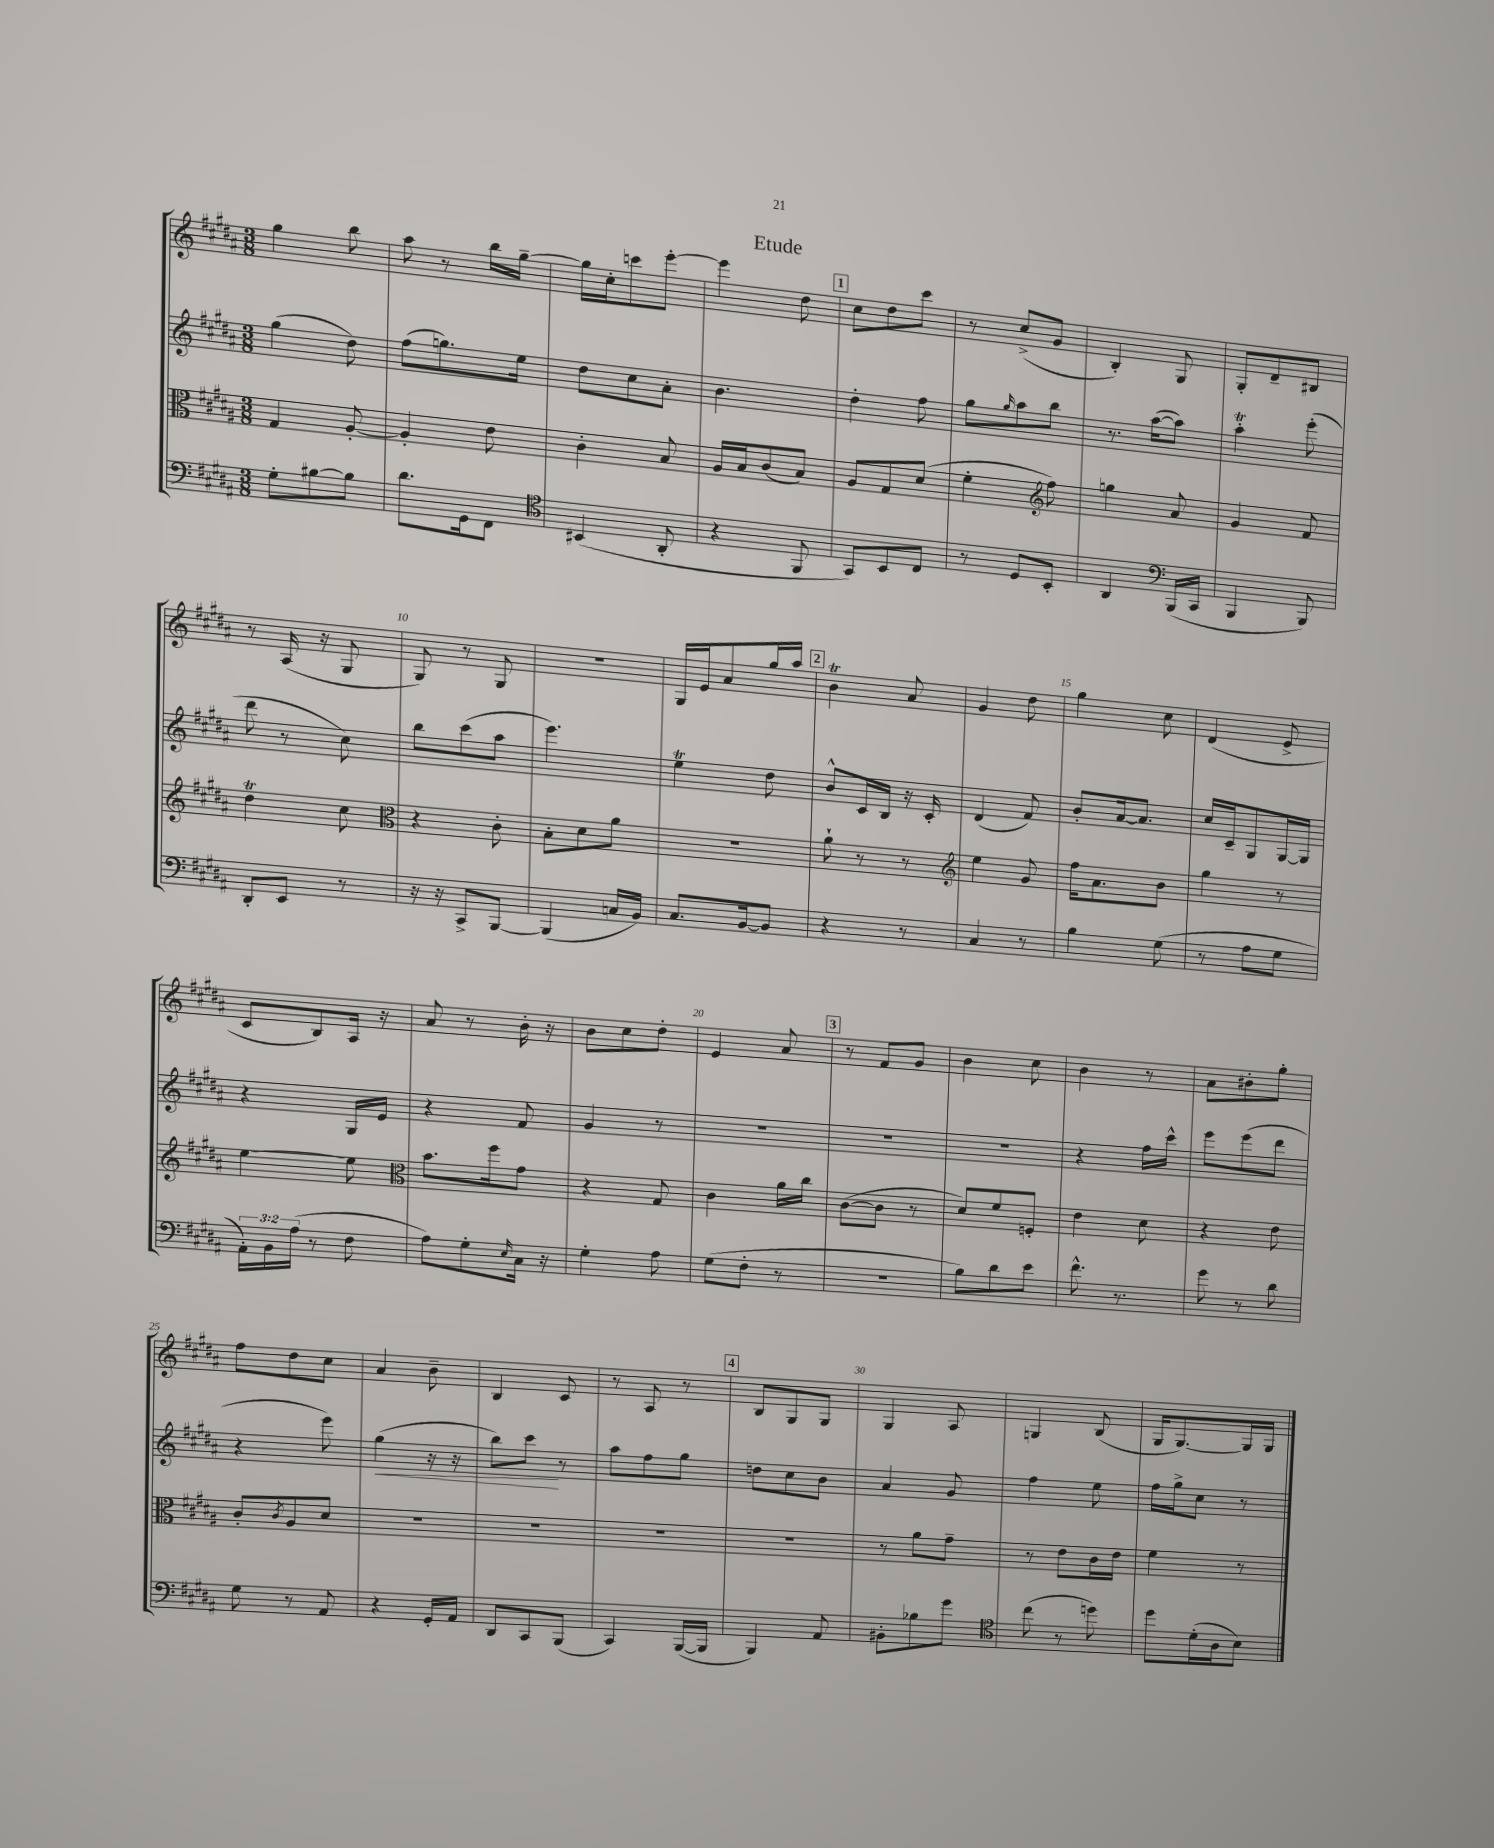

**kern	**kern	**kern	**kern
*staff4	*staff3	*staff2	*staff1
*clefF4	*clefC3	*clefG2	*clefG2
*k[f#c#g#d#a#]	*k[f#c#g#d#a#]	*k[f#c#g#d#a#]	*k[f#c#g#d#a#]
*M3/8	*M3/8	*M3/8	*M3/8
8G#'	4G#	(4gg#	4gg#
[8B#	.	.	.
8B#]	[8A#'	8dd#)	8bb
=	=	=	=
8.d#	4A#']	(8ff#	8aa#
.	.	8.gg)	8r
16GG#	.	.	.
8FF#	8e	.	16bb
.	.	16ee	[16gg#~
=	=	=	=
*clefC4	*	*	*
(4BB#	4c#'	8dd#	16gg#]
.	.	.	16cc#'
.	.	8cc#	8ccc
8AA#'	8B	8a#'	[8eee'
=	=	=	=
4r	16A#	4.b	4eee]
.	16B	.	.
.	(8c#	.	.
8FF#	8B)	.	8dd#
=	=	=	=
8GG#)	8A#	4dd#'	8cc#
8BB	8G#	.	8dd#
8C#	(8d#	8ff#	8ccc#
=	=	=	=
8r	4f#'	8gg#	8r
.	.	16qqgg#	.
8D#	.	8aa#	(8cc#^
*	*clefG2	*	*
8BB'	8ff#)	8bb	8g#
=	=	=	=
4AA#	4gg	8.r	4B')
.	.	([16aa#	.
*clefF4	*	*	*
(16BBB	8a#	8aa#])	8G#
16CC#	.	.	.
=	=	=	=
4BBB	4g#	4aa#'	8G#'
.	.	.	8d#~
8BBB)	8f#	(8eee'	8B#
=	=	=	=
8DD#'	4dd#	8ddd#	8r
8EE	.	8r	(16A#
.	.	.	16r
8r	8cc#	8cc#)	8G#
=	=	=	=
*	*clefC3	*	*
16r	4r	8bb	8G#)
16r	.	.	.
8CC#^	.	(8ccc#	8r
[8BBB	8c#'	8aa#	8G#
=	=	=	=
(4BBB]	8B'	4.eee)	4.r
.	8d#	.	.
16C	8a#	.	.
16BB)	.	.	.
=	=	=	=
8.C#	4.r	4ee	16G#
.	.	.	16e
.	.	.	8a#
[16BB	.	.	.
8BB]	.	8dd#	16gg#
.	.	.	16aa#
=	=	=	=
4r	8a#`	8b^^	4b
.	8r	16c#	.
.	.	16B	.
8r	8r	16r	8a#
.	.	16c#'	.
=	=	=	=
*	*clefG2	*	*
4C#	4ee	(4d#	4g#
8r	8g#	8f#)	8dd#
=	=	=	=
4B	16ff#	8b'	4gg#
.	8.a#	.	.
.	.	[16a#	.
.	.	8.a#]	.
(8G#	8b	.	8cc#
=	=	=	=
8r	4gg#	16cc#	(4d#
.	.	16c#~	.
8A#	.	8G#	.
8G#	8r	[16G#	8e^
.	.	16G#]	.
=	=	=	=
24AA#')	[4ee	4r	8c#
24BB	.	.	.
(24A#	.	.	.
8r	.	.	8B)
8F#	8ee]	16G#	16A#
.	.	16e	16r
=	=	=	=
*	*clefC3	*	*
8A#)	8.b	4r	8a#
8G#'	.	.	8r
.	16ff#	.	.
16qqE	.	.	.
16C#	8g#	8f#	16b'
16r	.	.	16r
=	=	=	=
4G#'	4r	4g#	8b
.	.	.	8cc#
8A#	8G#	8r	8dd#'
=	=	=	=
(8G#	4c#	4.r	4e
8F#'	.	.	.
8r	16a#	.	8a#
.	16cc#	.	.
=	=	=	=
4.r	([8c#	4.r	8r
.	8c#]	.	8f#
.	8r	.	8g#
=	=	=	=
8B)	8d#)	4.r	4b
8d#	8f#	.	.
8e	8F'	.	8cc#
=	=	=	=
8.f#^^	4e	4r	4b
8.r	.	.	.
.	8d#	16ff#	8r
.	.	16ccc#^^	.
=	=	=	=
8g#	4r	8eee	8a#
8r	.	(8eee	8b#'
8d#	8e	8ddd#	8gg#'
=	=	=	=
8G#	8c#'	4r	8ff#
.	8qc#	.	.
8r	8A#	.	8dd#
8AA#	8d#	8eee)	8cc#
=	=	=	=
4r	4.r	(4gg#	4a#
16GG#'	.	16r	8b~
16AA#	.	16r	.
=	=	=	=
8DD#	4.r	8bb)	4B
8CC#	.	8ccc#	.
(8BBB	.	8r	8c#
=	=	=	=
4CC#)	4.r	8aa#	8r
.	.	8ff#	8A#
([16BBB	.	8gg#	8r
16BBB]	.	.	.
=	=	=	=
4BBB)	4.r	8dd	8B
.	.	8cc#	8G#
8AA#	.	8b	8G#
=	=	=	=
8BB#'	8r	4a#	4G#
8B-	8a#	.	.
8g#	8g#~	8g#	8A#
=	=	=	=
*clefC4	*	*	*
(8cc#	8r	4ff#	4G
8r	8e	.	.
8dd)	16c#	8ee	(8B
.	16e	.	.
=	=	=	=
8dd#	4f#	16ff#	16G#
.	.	16gg#^	[8.G#)
(16d#'	.	8cc#	.
16A#	.	.	.
8B)	8r	8r	16G#]
.	.	.	16G#
==	==	==	==
*-	*-	*-	*-
